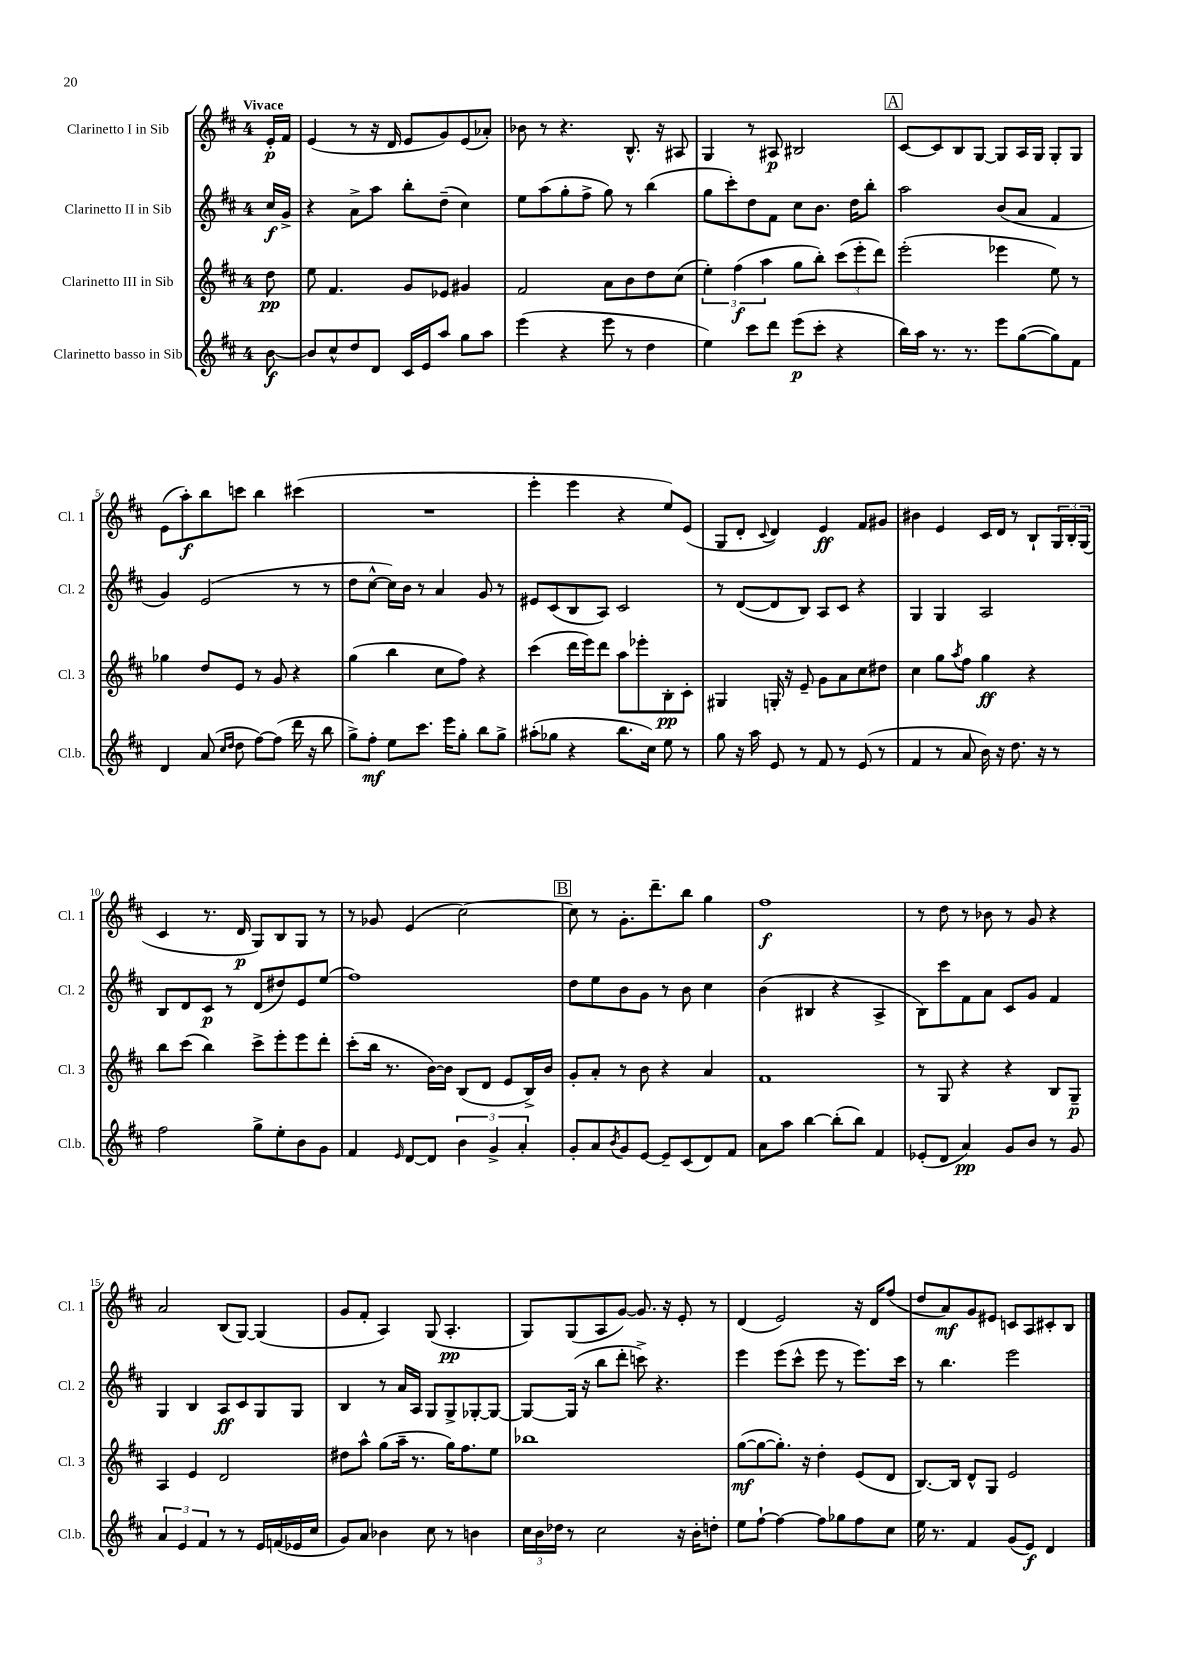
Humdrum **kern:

**kern	**kern	**kern	**kern
*staff4	*staff3	*staff2	*staff1
*clefG2	*clefG2	*clefG2	*clefG2
*k[f#c#]	*k[f#c#]	*k[f#c#]	*k[f#c#]
*M4/4	*M4/4	*M4/4	*M4/4
[8b	8dd	16cc#	16e'
.	.	16g^	16f#
=	=	=	=
8b]	8ee	4r	(4e
8cc#^^	4.f#	.	.
8dd	.	8a^	8r
8d	.	8aa	16r
.	.	.	16d
16c#	8g	8bb'	8e
16e	.	.	.
8aa	8e-	(8dd~	8g)
8gg	4g#	4cc#)	(8e
8aa	.	.	8a-')
=	=	=	=
(4eee	2f#	8ee	8b-
.	.	(8aa	8r
4r	.	8gg'	4.r
.	.	8ff#^	.
8eee	8a	8gg)	.
8r	8b	8r	8.B^^
4dd	8dd	(4bb	.
.	.	.	16r
.	(8cc#	.	8A#
=	=	=	=
4ee)	6ee')	8gg	4G
.	.	8ccc#')	.
.	(6ff#	.	.
8ccc#	.	8dd	8r
.	6aa	.	.
8ddd	.	8f#	8A#
(8eee	8gg	8cc#	2B#
8ccc#'	8bb')	8.b	.
4r	(12ccc#	.	.
.	.	16dd	.
.	12eee'	.	.
.	.	8bb'	.
.	12ddd)	.	.
=	=	=	=
16bb)	(2eee'	2aa	[8c#
16aa	.	.	.
8.r	.	.	8c#]
.	.	.	8B
8.r	.	.	.
.	.	.	[8G
8eee	4eee-	(8b	8G]
([8gg	.	8a	16A
.	.	.	16G
8gg])	8ee)	4f#	8G'
8f#	8r	.	8G
=	=	=	=
4d	4gg-	4g)	(8e
.	.	.	8aa')
(8a	8dd	(2e	8bb
16qqcc#	.	.	.
16qqdd	.	.	.
8dd	8e	.	8ccc
[8ff#)	8r	.	4bb
(8ff#]	8g	.	.
16ddd	4r	8r	(4ccc#
16r	.	.	.
8bb	.	8r	.
=	=	=	=
8gg^)	(4gg	8dd	1r
8ff#'	.	[8cc#^^	.
8ee	4bb	16cc#])	.
.	.	16b	.
8.ccc#	.	8r	.
.	8cc#	4a	.
16eee	.	.	.
8gg'	8ff#)	.	.
8bb	4r	8g	.
8gg^	.	8r	.
=	=	=	=
(8aa#'	(4ccc#	8e#	4eee'
8gg-	.	(8c#	.
4r	16ddd	8B	4eee
.	16eee)	.	.
.	8ddd	8A)	.
8.bb	8aa	2c#	4r
.	8eee-'	.	.
16cc#)	.	.	.
8ee	8B'	.	8ee)
8r	8c#'	.	(8e
=	=	=	=
8gg	4G#	8r	8G
16r	.	([8d	8d'
16aa	.	.	.
.	.	.	8qqc#
8e	16G'	8d]	4d)
.	16r	.	.
8r	8e~	8B)	.
8f#	8g	8A	4e
8r	8a	8c#	.
(8e	8cc#	4r	8f#
8r	8dd#	.	8g#
=	=	=	=
4f#	4cc#	4G	4b#
8r	8gg	4G	4e
.	8qaa	.	.
8a	8ff#	.	.
16b)	4gg	2A	16c#
16r	.	.	16d
8.dd	.	.	8r
.	4r	.	8B`
16r	.	.	.
8r	.	.	24G
.	.	.	24B'
.	.	.	(24G
=	=	=	=
2ff#	8bb	8B	4c#
.	(8ccc#	8d	.
.	4bb)	8c#	8.r
.	.	8r	.
.	.	.	16d
8gg^	8ccc#^	(8d	8G)
8ee'	8eee'	8dd#)	8B
8b	8eee	8e	8G
8g	8ddd'	(8ee	8r
=	=	=	=
4f#	(8ccc#'	1ff#)	8r
.	16bb	.	8g-
.	8.r	.	.
16qqe	.	.	.
[8d	.	.	(4e
8d]	[16b)	.	.
.	16b]	.	.
6b	(8B	.	[2cc#)
.	8d	.	.
6g^	.	.	.
.	8e	.	.
6a'	.	.	.
.	16B^)	.	.
.	16b	.	.
=	=	=	=
8g'	8g'	8dd	8cc#]
8a	8a'	8ee	8r
8qb	.	.	.
8g	8r	8b	8.g'
[8e	8b	8g	.
.	.	.	8.ddd~
8e~]	4r	8r	.
(8c#	.	8b	8bb
8d)	4a	4cc#	4gg
8f#	.	.	.
=	=	=	=
8a	1f#	(4b	1ff#
8aa	.	.	.
[4bb	.	4B#	.
(8bb']	.	4r	.
8bb)	.	.	.
4f#	.	4A^	.
=	=	=	=
(8e-'	8r	8B)	8r
8d	8G	8ccc#	8dd
4a)	4r	8f#	8r
.	.	8a	8b-
8g	4r	8c#	8r
8b	.	8g	8g
8r	8B	4f#	4r
8g	8G~	.	.
=	=	=	=
6a	4A	4G	2a
6e	.	.	.
.	4e	4B	.
6f#	.	.	.
8r	2d	8A	(8B
8r	.	8c#	[8G)
16e	.	8G	(4G]
(16f	.	.	.
16e-	.	8G	.
16cc#	.	.	.
=	=	=	=
8g)	8dd#	4B	8g
8a	8aa^^	.	8f#'
4b-	(8gg	8r	4A)
.	16aa~	16a	.
.	8.r	16A	.
8cc#	.	8G	(8G
8r	16gg)	8G^	4.A'
.	8.ff#	.	.
4b	.	[8G-'	.
.	8ee	8G-_	.
=	=	=	=
24cc#	1bb-	8G-_	8G)
24b	.	.	.
24dd-	.	.	.
8r	.	(16G-]	(8G
.	.	16r	.
2cc#	.	8bb	8A
.	.	8ddd'	[8g)
.	.	8ccc^)	8.g]
.	.	4.r	.
.	.	.	16r
16r	.	.	8e'
16b'	.	.	.
8dd'	.	.	8r
=	=	=	=
8ee	([8gg	4eee	(4d
[8ff#`	8gg_	.	.
4ff#_	8.gg'])	(8eee	2e)
.	.	8ccc#^^	.
.	16r	.	.
8ff#]	4dd'	8eee	.
8gg-	.	8r	.
8ff#	(8e	8.eee)	16r
.	.	.	16d
8cc#	8d	.	(8ff#
.	.	16ccc#	.
=	=	=	=
16ee	[8.B)	8r	8dd
8.r	.	.	.
.	.	4.bb	8a)
.	16B]	.	.
4f#	8d^^	.	8g
.	8G	.	8e#
(8g	2e	2eee	8c
8e)	.	.	8A
4d	.	.	8c#'
.	.	.	8B
==	==	==	==
*-	*-	*-	*-
